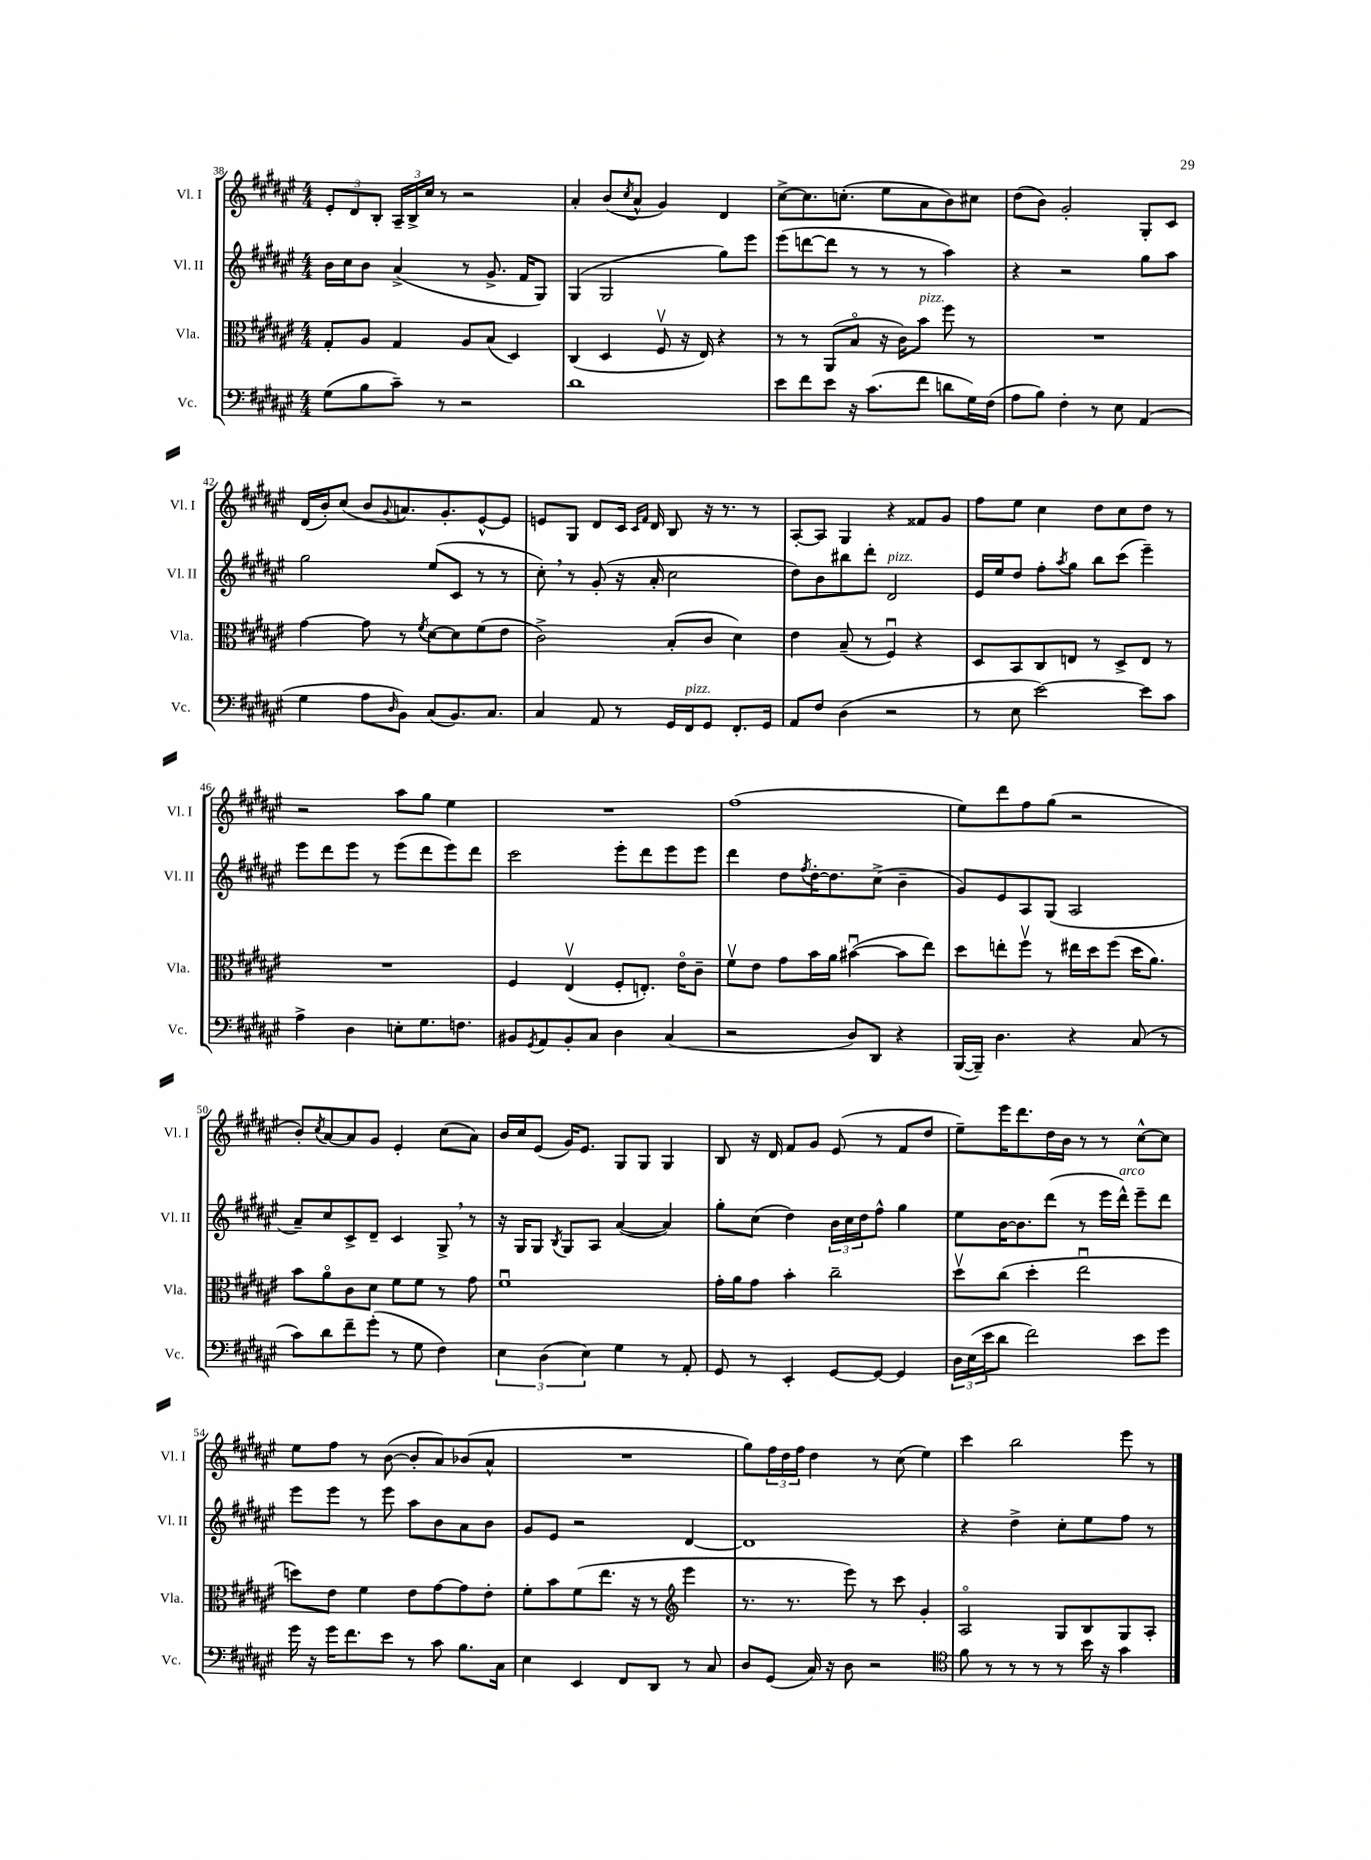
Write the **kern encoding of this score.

**kern	**kern	**kern	**kern
*staff4	*staff3	*staff2	*staff1
*clefF4	*clefC3	*clefG2	*clefG2
*k[f#c#g#d#a#e#]	*k[f#c#g#d#a#e#]	*k[f#c#g#d#a#e#]	*k[f#c#g#d#a#e#]
*M4/4	*M4/4	*M4/4	*M4/4
(8G#\L	8G#'/L	16b\LL	12e#'/L
.	.	16cc#\J	.
.	.	.	12d#/
8B\	8A#/J	8b\J	.
.	.	.	12B'/J
8c#~\J)	4G#/	(4a#^/	24A#~/LL
.	.	.	24B^/
.	.	.	24cc#/JJ
8r	.	.	8r
2r	8A#/L	8r	2r
.	(8B/J	8.g#^/	.
.	4D#/)	.	.
.	.	16f#/LK	.
.	.	8G#/J)	.
=	=	=	=
1d#	(4C#/	(4G#/	4a#'/
.	4D#/	2G#/	(8b/L
.	.	.	8qcc#/
.	.	.	8a#^^/J
.	8F#v/	.	4g#/)
.	16r	.	.
.	16E#/)	.	.
.	4r	8gg#\L)	4d#/
.	.	8eee#\J	.
=	=	=	=
8e#\L	8r	(8eee#\L	[8cc#^\L
8f#\	8r	[8ddd\	8.cc#\]
8e#\J	(8AA#/L	8ddd\]J	.
.	.	.	(8.cc'\J
16r	8Bo/J	8r	.
(8.c#\L	.	.	.
.	16r	8r	8ee#\L
.	16c#\LK)	.	.
8f#\J	8b\J	8r	8a#\
8d\L	8ff#\	4aa#\)	8b\)
16G#\L)	8r	.	8cc#\J
(16F#\JJ	.	.	.
=	=	=	=
8A#\L	1r	4r	(8dd#\L
8B\J)	.	.	8b\J)
4F#'\	.	2r	2g#'/
8r	.	.	.
8E#\	.	.	.
(4AA#/	.	8gg#\L	8G#'/L
.	.	8aa#\J	8c#/J
=	=	=	=
4G#\	[4g#\	2gg#\	(16d#/LL
.	.	.	16b'/J)
.	.	.	(8cc#/J
8A#\L	8g#\]	.	8b/L
16qqD#/	.	.	8qqg#/
8BB\J)	8r	.	8.a/)
.	8qf#/	.	.
(8C#/L	[8d#\L	(8ee#/L	.
.	.	.	8.g#'/
8.BB/)	8d#\]	8c#/J	.
.	(8f#\	8r	[8e#^^/
8.C#/J	.	.	.
.	8e#\J	8r	8e#/]J
=	=	=	=
4C#/	2c#^\)	8cc#'\)	8e/L
.	.	8r	8G#/J
8AA#/	.	(8g#'/	8d#/L
8r	.	16r	16c#/Jk
.	.	.	16qqc#/LL
.	.	.	16qqf#/JJ
.	.	16a#'/	16d#/
16GG#/LL	(8B'/L	2cc#\	8B/
16FF#/J	.	.	.
8GG#/J	8c#/J	.	16r
.	.	.	8.r
8.FF#'/L	4d#\)	.	.
.	.	.	8r
16GG#/Jk	.	.	.
=	=	=	=
8AA#/L	4e#\	8dd#\L)	[8A#'/L
8F#/J	.	8b\	8A#/]J
(4D#\	(8B~/	8bb#\	4G#/
.	8r	8ddd#'\J	.
2r	4F#u/)	2d#/	4r
.	4r	.	8f##/L
.	.	.	8g#/J
=	=	=	=
8r	8D#/L	16e#/LL	8ff#\L
.	.	16ee#/J	.
8E#\	8BB/	8dd#/J	8ee#\J
[2e#\)	8C#/	8ff#'\L	4cc#\
.	.	8qaa#/	.
.	8E/J	8gg#\J	.
.	8r	8bb\L	8dd#\L
.	8D#^/L	(8ccc#\J	8cc#\
8e#\]L	8E/J	4eee#~\)	8dd#\J
8c#\J	8r	.	8r
=	=	=	=
4A#^\	1r	8eee#\L	2r
.	.	8ddd#\	.
4D#\	.	8eee#\J	.
.	.	8r	.
8E'\L	.	(8eee#\L	8aa#\L
8.G#\	.	8ddd#\	8gg#\J
.	.	8eee#\)	4ee#\
8.F\J	.	.	.
.	.	8ddd#\J	.
=	=	=	=
8BB#/L	4F#/	2ccc#\	1r
8qGG#/	.	.	.
8AA#/	.	.	.
8BB#'/	(4E#v/	.	.
8C#/J	.	.	.
4D#\	8F#'/L	8eee#'\L	.
.	8.E'/J)	8ddd#\	.
(4C#/	.	8eee#\	.
.	16e#o\LK	.	.
.	8c#~\J	8eee#\J	.
=	=	=	=
2r	8f#v\L	4ddd#\	(1ff#
.	8e#\J	.	.
.	8g#\L	8dd#\L	.
.	.	8qff#/	.
.	16b\L	[16dd#'\K	.
.	16a#\JJ	8.dd#\]	.
8D#/L)	([4b#u\	.	.
8DD#/J	.	(8cc#^\J	.
4r	8b#\]L	4b~\	.
.	8ee#\J)	.	.
=	=	=	=
([16BBB/LL	8dd#\L	8g#/L)	8ee#\L)
16BBB~/]JJ)	.	.	.
4.D#\	8ee'\	8e#/	8ddd#\
.	8ff#v\J	8A#/	8ff#\
.	8r	(8G#/J	(8gg#\J
4r	16ee#\LL	2A#/	2r
.	16dd#\J	.	.
.	(8ff#\J	.	.
(8C#/	16dd#\LK	.	.
.	8.a#\J)	.	.
8r	.	.	.
=	=	=	=
8c#\L)	8b\L	8a#~/L)	8b'/L)
.	.	.	8qcc#/
8d#\	8a#o\	8cc#/	[8a#/
8f#~\	8c#\	8c#^/	8a#/]
(8g#'\J	8d#\J	8d#~/J	8g#/J
8r	8f#\L	4c#/	4e#'/
8G#\	8f#\J	.	.
4F#\)	8r	8G#^/	(8cc#\L
.	8g#\	8r	8a#\J)
=	=	=	=
6E#\	1f#u	16r	16b/LL
.	.	16G#/LK	16cc#/J
.	.	8G#/J	(8e#/J
(6D#\	.	.	.
.	.	8qB/	.
.	.	8G#/L	16g#/LK)
.	.	.	8.e#/J
6E#\)	.	.	.
.	.	8A#/J	.
4G#\	.	([4a#/	8G#/L
.	.	.	8G#/J
8r	.	4a#/])	4G#/
8AA#'/	.	.	.
=	=	=	=
8GG#/	16g#'\LL	8gg#'\L	8B/
.	16a#\J	.	.
8r	8g#\J	(8cc#\J	16r
.	.	.	16d#/
4EE#'/	4b'\	4dd#\)	8f#/L
.	.	.	8g#/J
[8GG#/L	2cc#~\	24b\LL	(8e#/
.	.	24cc#\	.
.	.	24dd#\J	.
8GG#/_J	.	8ff#^^\J	8r
4GG#/]	.	4gg#\	8f#/L
.	.	.	8dd#/J
=	=	=	=
24D#\LL	8dd#v\L	8ee#\L	8ee#~\L)
(24E#\	.	.	.
24e#\J	.	.	.
8d#\J	(8cc#\J	[16b\K	16eee#\K
.	.	8.b\]	8.ddd#\
2f#\)	4dd#'\	.	.
.	.	(8ddd#\J	16dd#\L
.	.	.	16b\JJ
.	2ee#u\	8r	8r
.	.	16eee#\LL	8r
.	.	16ddd#^^\JJ)	.
8e#\L	.	8eee#~\L	[8cc#^^\L
8g#\J	.	8ddd#\J	8cc#\]J
=	=	=	=
16g#\	8dd\L)	8eee#\L	8ee#\L
16r	.	.	.
16g#\LK	8e#\J	8eee#\J	8ff#\J
8.f#\	.	.	.
.	4f#\	8r	8r
8e#\J	.	8eee#\	([8b\
8r	8e#\L	8aa#\L	8b'/]L
8c#\	[8g#\	8b\	8a#/)
8.B\L	8g#\]	8a#\	(8b-/
.	8e#'\J	8b\J	8a#^^/J
16C#\Jk	.	.	.
=	=	=	=
4E#\	8f#'\L	8g#/L	1r
.	8b\	8e#/J	.
4EE#/	(8f#\	2r	.
.	8.ee#\J	.	.
8FF#/L	.	.	.
.	16r	.	.
8DD#/J	8r	.	.
*	*clefG2	*	*
8r	4eee#\	[4d#/	.
8C#/	.	.	.
=	=	=	=
8D#/L	8.r	1d#]	8gg#\L)
(8GG#/J	.	.	24ff#\L
.	.	.	24dd#\
.	8.r	.	.
.	.	.	24ff#\JJ
16C#/)	.	.	4dd#\
16r	.	.	.
8D#\	8eee#\)	.	.
2r	8r	.	8r
.	8ccc#\	.	(8cc#\
.	4g#'/	.	4ee#\)
=	=	=	=
*clefC4	*	*	*
8f#\	2A#o/	4r	4ccc#\
8r	.	.	.
8r	.	4dd#^\	2bb\
8r	.	.	.
8r	8G#/L	8cc#'\L	.
16b\	8B/	8ee#\	.
16r	.	.	.
4g#\	8G#/	8ff#\J	8eee#\
.	8A#'/J	8r	8r
==	==	==	==
*-	*-	*-	*-
